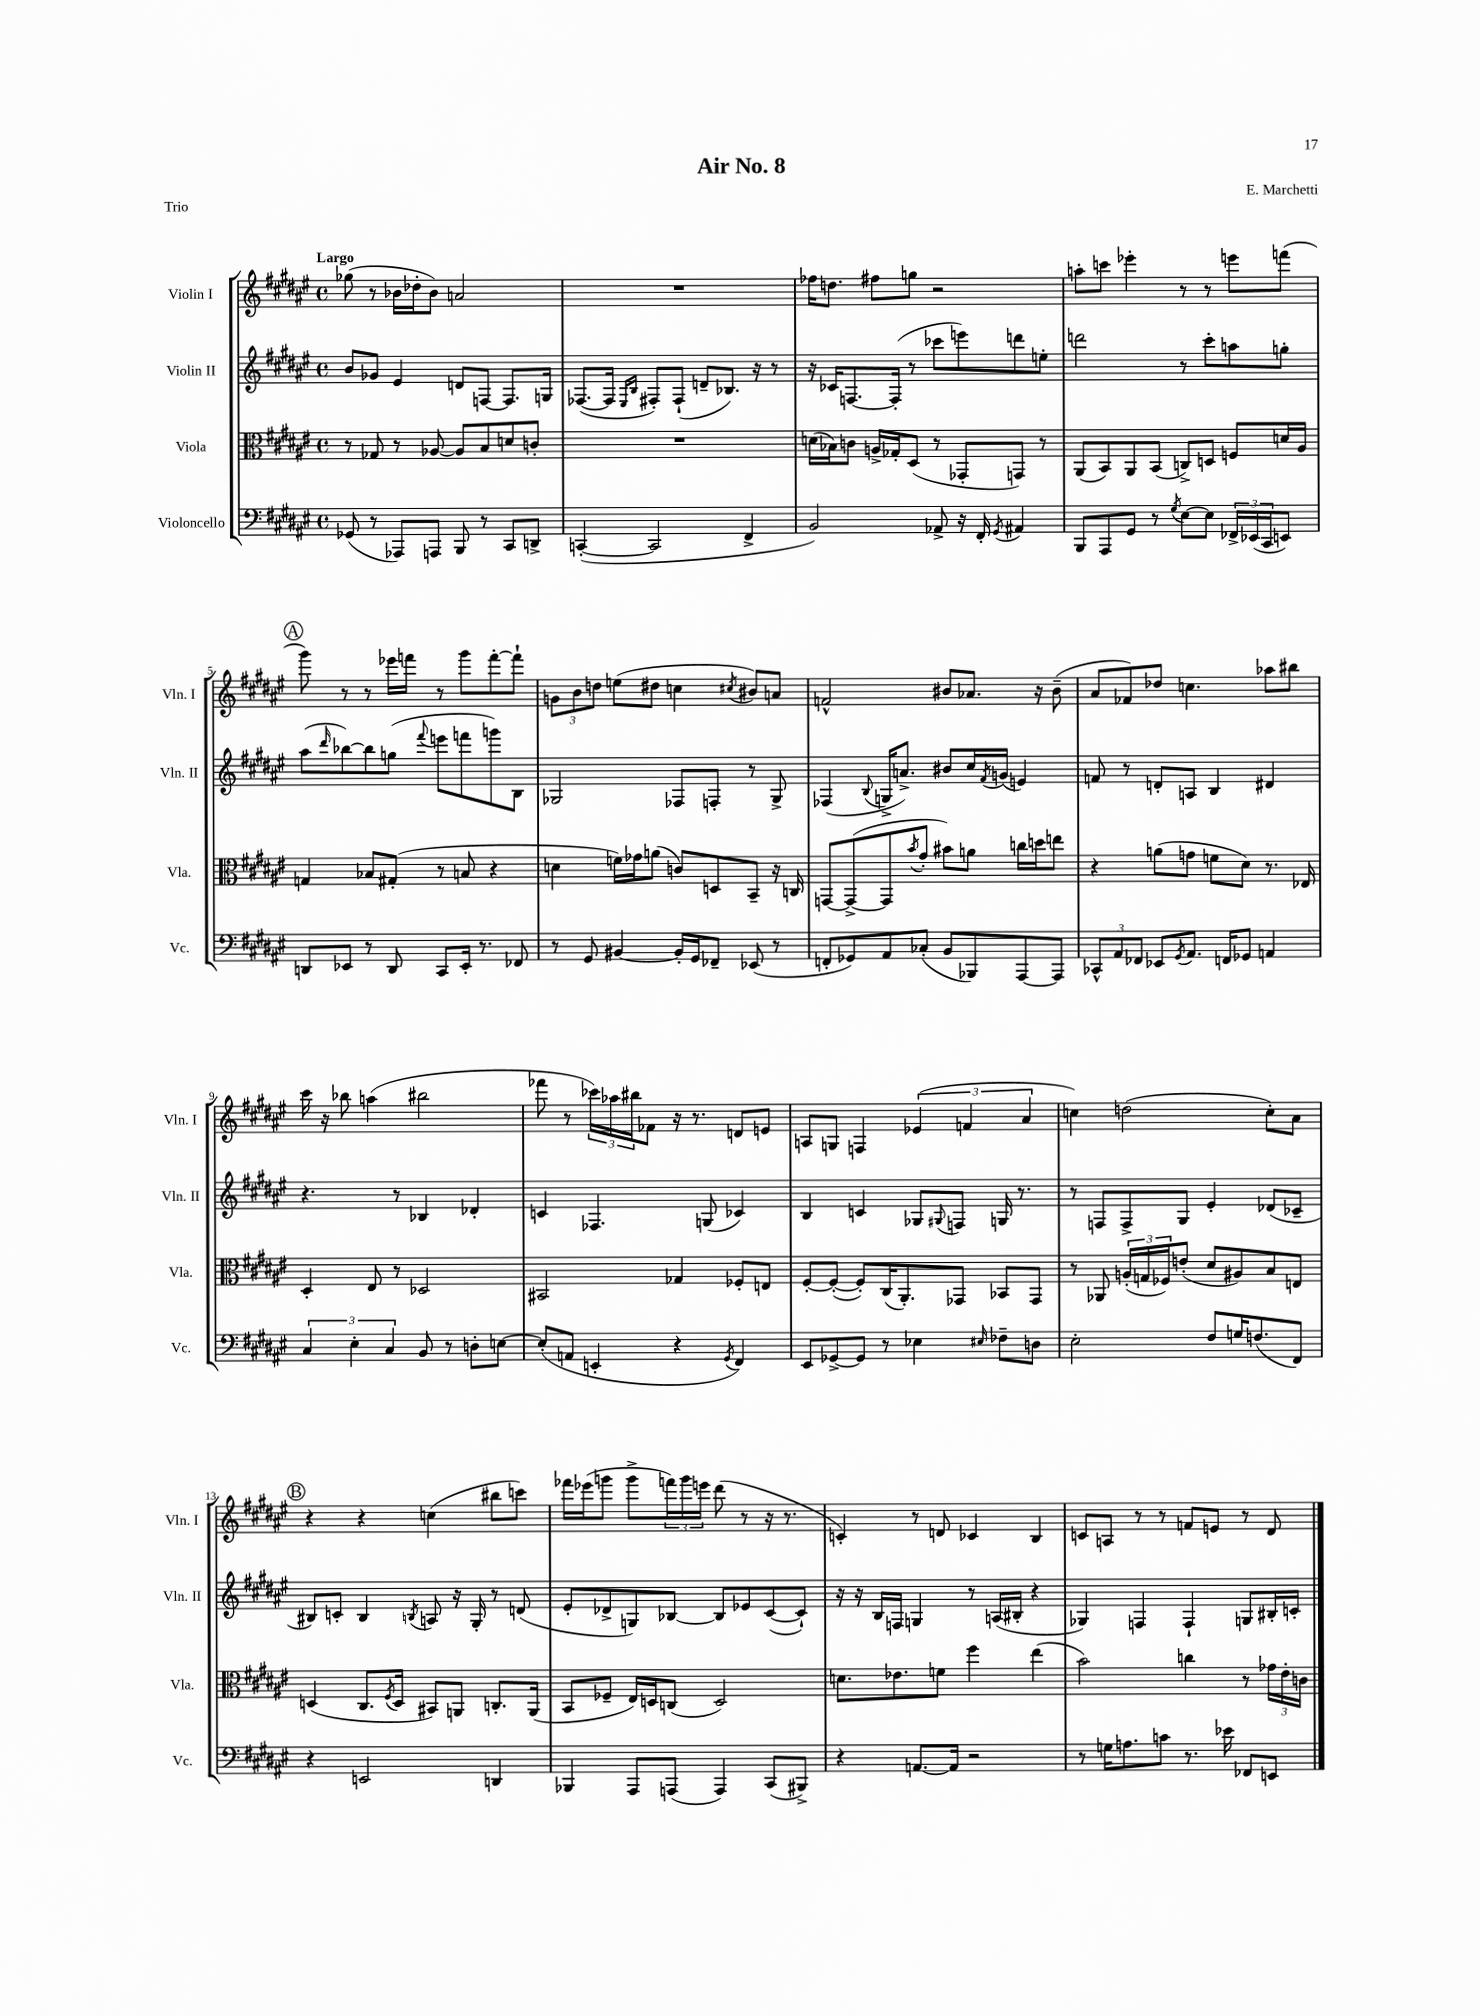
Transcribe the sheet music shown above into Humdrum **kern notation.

**kern	**kern	**kern	**kern
*part4	*part3	*part2	*part1
*staff4	*staff3	*staff2	*staff1
*I"Violoncello	*I"Viola	*I"Violin II	*I"Violin I
*I'Vc.	*I'Vla.	*I'Vln. II	*I'Vln. I
*clefF4	*clefC3	*clefG2	*clefG2
*k[f#c#g#d#a#e#]	*k[f#c#g#d#a#e#]	*k[f#c#g#d#a#e#]	*k[f#c#g#d#a#e#]
*M4/4	*M4/4	*M4/4	*M4/4
*met(c)	*met(c)	*met(c)	*met(c)
=1	=1	=1	=1
!	!	!	!LO:TX:a:B:t=Largo
(8GG-X/	8r	8b/L	(8gg-X\
8r	8G-X/	8g-X/J	8r
8AAA-X/L)	8r	4e#/	16b-X\LL
.	.	.	16dd-X'\J
8AAAn/J	[8A-X/	.	8b-\J)
8BBB/	8A-/L]	8dn/L	2an/
8r	8B/	[8Fn/J	.
8CC#/L	8dn/	8.F/L]	.
8DDn^/J	8cn'/J	.	.
.	.	16Gn/Jk	.
=2	=2	=2	=2
([4CCn'/	1r	([8.F-X/L	1r
.	.	16F-/Jk]	.
.	.	16qqE#/LL	.
.	.	16qqB/JJ	.
2CC/]	.	8F#X'/L)	.
.	.	(8F#`/J	.
.	.	8dn~/L	.
.	.	8.B-X/J)	.
4FF#^/	.	.	.
.	.	16r	.
.	.	8r	.
=3	=3	=3	=3
2BB/)	(16dn\LL	16r	16ff-X\KL
.	16B-X\J)	16c-X/KL	8.ddn\J
.	8cn\J	[8.Fn/	.
.	16An^/LL	.	8ff#X\L
.	16G-X'/J	(16F'/Jk]	.
.	(8D#/J	8r	8ggn\J
8AA-X^/	8r	8ccc-X\L	2r
16r	8GG-X'/L	8eeen\)	.
16FF#'/	.	.	.
8qGG#/	.	.	.
4AA#X/	8GGn/J)	8dddn\	.
.	8r	8een'\J	.
=4	=4	=4	=4
8BBB/L	(8AA#/L	2dddn\	8aan'\L
8AAA#/	8BB/)	.	8cccn\J
8GG#/J	8AA#/	.	4eee-X'\
8r	(8BB/J	.	.
8qG#/	.	.	.
[8E#\L	8Cn^/L)	8r	8r
8E#\J]	8Dn/J	8ccc#'\L	8r
24FF-X^/LL	8Fn/L	8aan\	8eeen\L
(24EE-X/	.	.	.
24CC#/J	.	.	.
8EEn/J)	16dn/L	8ggn'\J	(8fffn\J
.	16A#/JJ	.	.
!!LO:LB:g=z
!!LO:REH:place=s1:t=A
=5	=5	=5	=5
8DDn/L	4Gn/	(8aa#\L	8ggg#\)
.	.	16qqddd#/	.
8EE-X/J	.	[8bb-X\)	8r
8r	8B-X/L	8bb-\]	8r
8DD/	(8G#X'/J	(8ggn\J	16eee-X\LL
.	.	.	16fffn\JJ
.	.	8qqfff#/	.
8CC#/L	8r	8eeen\L	8r
16EE-'/Jk	8Bn/	8fffn\	8ggg#\L
8.r	.	.	.
.	4r	8gggn\)	[8fff'\
8FF-X/	.	8B\J	8fff`\J]
=6	=6	=6	=6
8r	4dn\	2G-X/	12gn\L
.	.	.	12b\
8GG#/	.	.	.
.	.	.	12ddn\J
[4BB#X/	16fn\LL)	.	(8een\L
.	16g-X\J	.	.
.	(8an\J	.	8dd#X\J
16BB#'/LL]	8cn/L)	8F-X/L	4ccn\
16GG#/J	.	.	.
8FF-X~/J	8Dn/	8Fn'/J	.
.	.	.	8qcc#X/
(8EE-X/	8BB~/J	8r	8b#X/L)
8r	16r	8G-^/	8an/J
.	16Cn/	.	.
=7	=7	=7	=7
8FFn'/L	[8GGn/L	(4F-X/	2fn^^/
8GG-X/)	(8GG^/_	.	.
.	.	8qqB/	.
8AA#/	8GG/]	16Gn^/KL	.
.	.	8.an^/J)	.
.	8qb/	.	.
(8C-X'/J	8g#'/J	.	.
8BB/L	8b#X\L)	8b#X/L	8b#X/L
8BBB-X/)	8an\J	16cc#/L	8.a-X/J
.	.	8qf#/	.
.	.	(16gn/JJ	.
[8AAA#/	16ccn\LL	4en/)	.
.	16ddn\J	.	16r
8AAA#/J]	8een\J	.	(8b#~\
=8	=8	=8	=8
12CC-X^^/L	4r	8fn/	8a#/L
12AA#/	.	.	.
.	.	8r	8f-X/)
12FF-X/J	.	.	.
8EE-X/L	(8an\L	8dn'/L	8dd-X/J
8qGG#/	.	.	.
8.AA#/J	8gn\J	8An/J	4.ccn\
.	8fn\L	4B/	.
16FFn/KL	.	.	.
8GG-X/J	8d#\J)	.	.
4AAn/	8.r	4d#X/	8aa-X\L
.	.	.	8bb#X\J
.	16E-X/	.	.
!!LO:LB:g=z
=9	=9	=9	=9
6C#/	4D#'/	4.r	16ccc#\
.	.	.	16r
.	.	.	8bb-X\
6E#'\	.	.	.
.	8E#/	.	(4aan\
6C#/	.	.	.
.	8r	8r	.
8BB/	2D-X/	4B-X/	2bb#X\
8r	.	.	.
8Dn'\L	.	4d-X'/	.
[8En\J	.	.	.
=10	=10	=10	=10
(8E'/L]	2BB#X/	4cn/	8fff-X\
8AAn/J	.	.	8r
4EEn'/	.	4.F-X/	24ccc-X\LL)
.	.	.	24aa-X\
.	.	.	24bb#X\J
.	.	.	8f-X\J
4r	4G-X/	.	16r
.	.	.	8.r
.	.	(8Gn/	.
8qGG#/	.	.	.
4FF#/)	8F-X'/L	4c-X/)	8dn/L
.	8En/J	.	8en/J
=11	=11	=11	=11
8EE#/L	[8F#'/L	4B/	8An/L
[8GG-X^/	(8F#'/J_	.	8Gn/J
8GG-/J]	8F#'/L])	4cn/	4Fn/
8r	(16C#/K	.	.
.	8.AA#'/)	.	.
4E-X\	.	8G-X/L	(6e-X/
.	.	8qqG#X/	.
.	8GG-X/J	8Fn/J	.
.	.	.	6fn/
16qqE#X/	.	.	.
8F-X~\L	8BB-X/L	16Gn/	.
.	.	8.r	.
.	.	.	6a#/
8Dn\J	8GG-/J	.	.
=12	=12	=12	=12
2E#'\	8r	8r	4ccn\)
.	8AA-X/	8Fn/L	.
.	(24An'/LL	8F^/	(2ddn\
.	24Gn/	.	.
.	24F-X/J)	.	.
.	(8en'/J	8G#/J	.
8F#/L	8d#/L	4e#'/	.
16Gn/K	8A#X/)	.	.
(8.Fn/	.	.	.
.	8B/	(8d-X/L	8cc'\L)
8FF#/J)	8En/J	8c-X~/J	8a#\J
!!LO:LB:g=z
!!LO:REH:place=s1:t=B
=13	=13	=13	=13
4r	(4Dn/	8B#X/L)	4r
.	.	8cn'/J	.
2EEn/	8.C#/L	4B#/	4r
.	8qF#/	.	.
.	16D/Jk	.	.
.	.	8qBn/	.
.	8BB#X/L)	8An/	(4ccn\
.	8AAn/J	16r	.
.	.	16G#'/	.
4DDn/	8.Cn'/L	8r	8bb#X\L
.	.	(8dn/	8cccn\J)
.	(16AA/Jk	.	.
=14	=14	=14	=14
4BBB-X/	8BB/L	8e#'/L	16fff-X\LL
.	.	.	(16eee-X\J
.	8F-X~/J	8d-X^/	8gggn\J
8AAA#/L	16E#/LL)	8Gn/)	8ggg^\L
.	16Dn/J	.	.
(8AAAn/J	(8Cn/J	[8B-X/J	24fffn\L)
.	.	.	24ggg\
.	.	.	24eeen\JJ
4AAA/)	2D/)	8B-/L]	(8ddd#\
.	.	8e-X/	8r
(8CC#/L	.	([8c#/	16r
.	.	.	8.r
8BBB#X^/J)	.	8c#`/J])	.
=15	=15	=15	=15
4r	8.dn\L	16r	4cn'/)
.	.	16r	.
.	.	16B/LL	.
.	8.e-X\	16Fn/JJ	.
[8.AAn/L	.	4Gn/	8r
.	8fn\J	.	8dn/
16AA/Jk]	.	.	.
2r	4ff#\	8r	4c-X/
.	.	(16An/LL	.
.	.	16B#X'/JJ	.
.	(4ee#\	4r	4B/
=16	=16	=16	=16
8r	2b\)	4G-X/)	8cn/L
16Gn\KL	.	.	8An/J
8.An\	.	.	.
.	.	4Fn/	8r
8cn\J	.	.	8r
8.r	4ccn\	4F`/	8fn/L
.	.	.	8en/J
16e-X\	.	.	.
8FF-X/L	8r	8Gn/L	8r
8EEn/J	24g-X\LL	16B#X'/L	8d#/
.	24e#'\	.	.
.	.	16cn'/JJ	.
.	24cn\JJ	.	.
==	==	==	==
*-	*-	*-	*-
